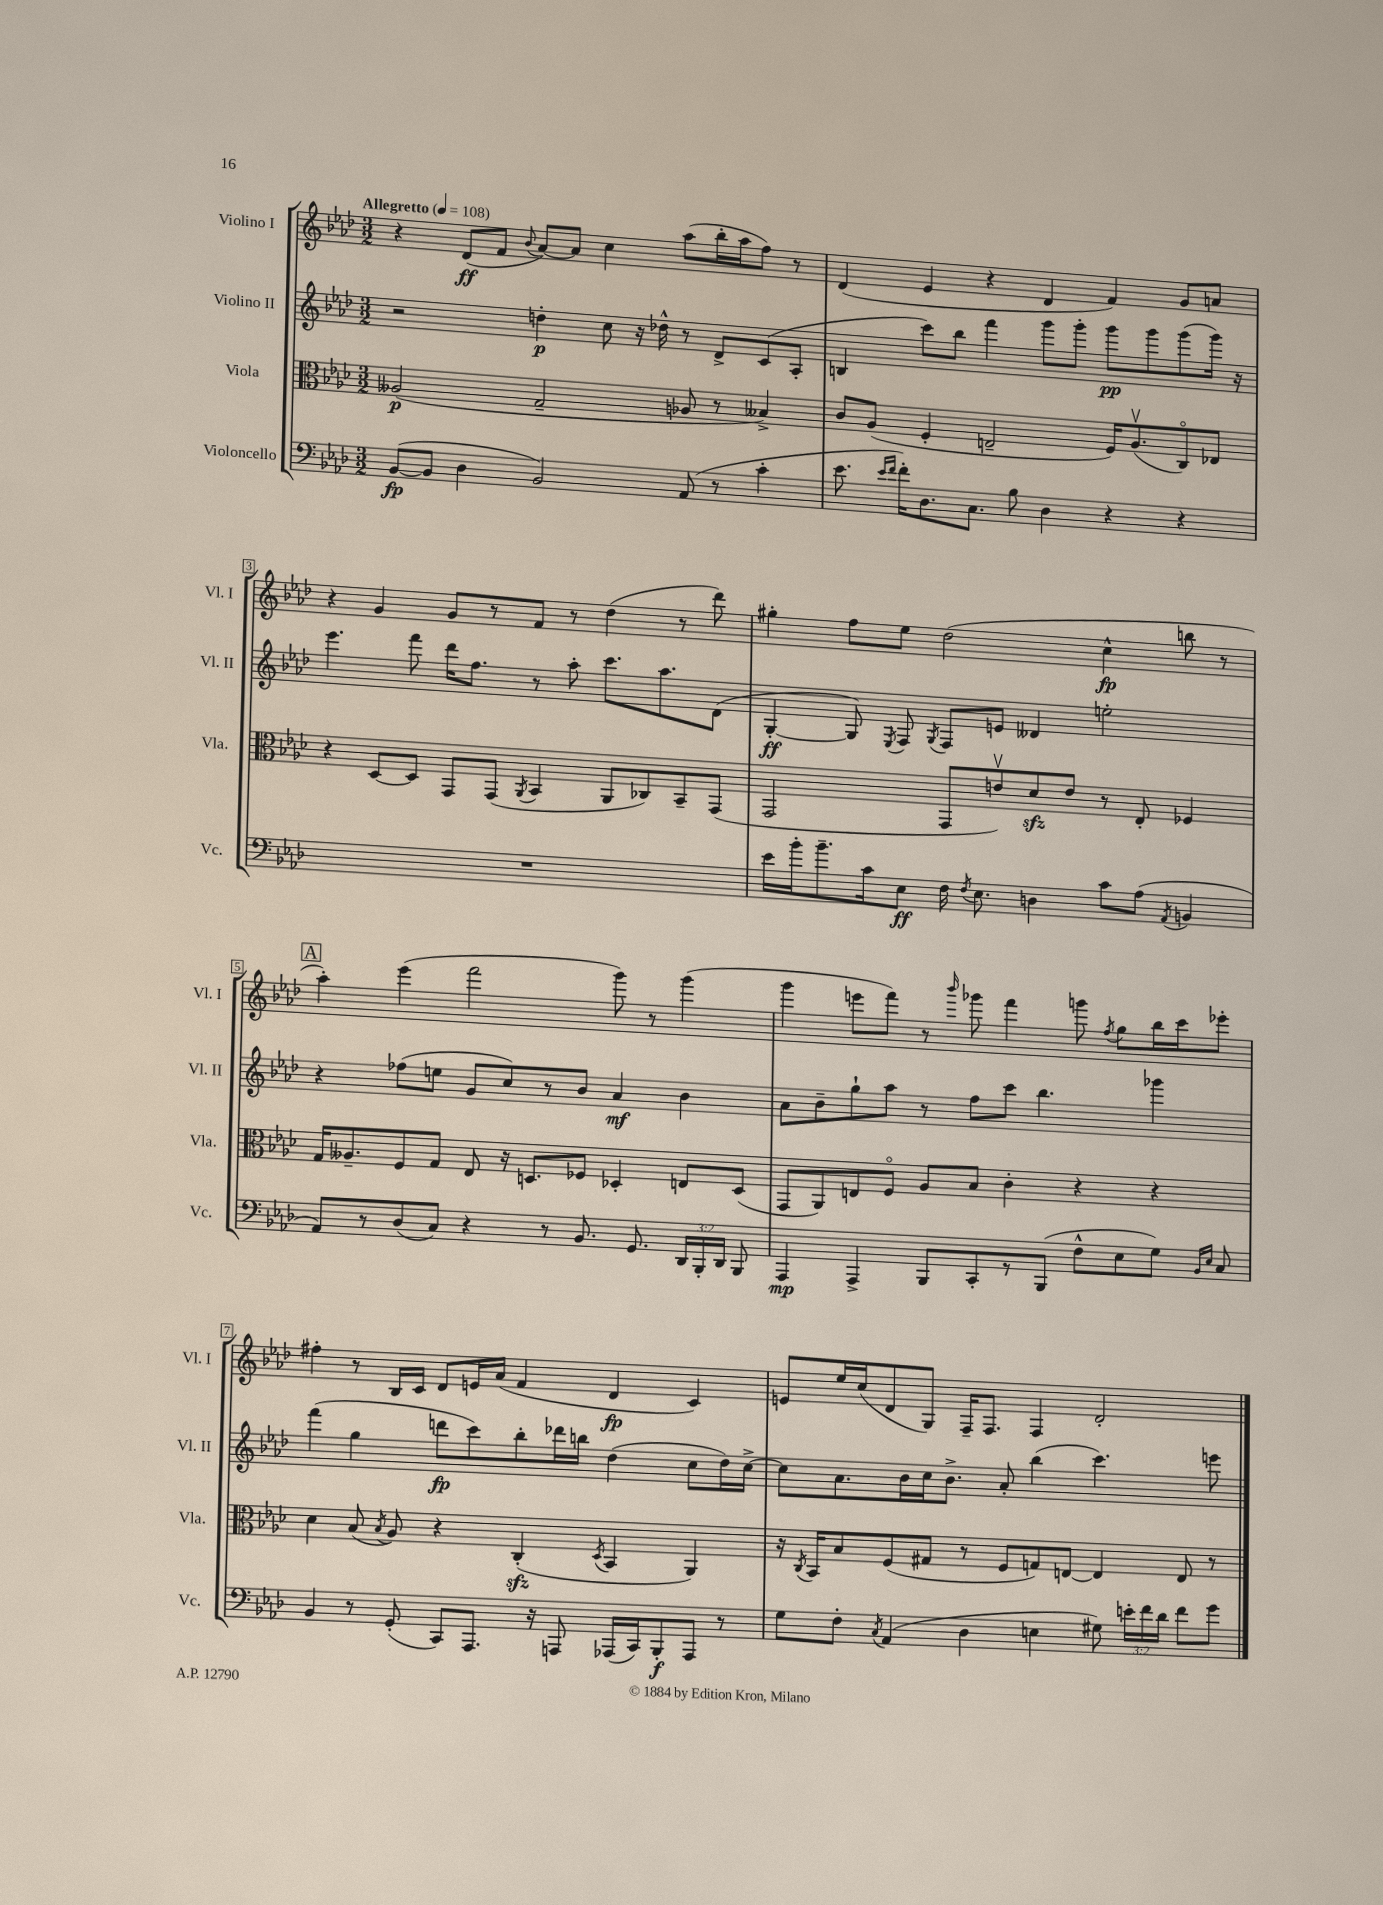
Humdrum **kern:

**kern	**dynam	**kern	**dynam	**kern	**dynam	**kern	**dynam
*part4	*part4	*part3	*part3	*part2	*part2	*part1	*part1
*staff4	*staff4	*staff3	*staff3	*staff2	*staff2	*staff1	*staff1
*I"Violoncello	*	*I"Viola	*	*I"Violino II	*	*I"Violino I	*
*I'Vc.	*	*I'Vla.	*	*I'Vl. II	*	*I'Vl. I	*
*clefF4	*	*clefC3	*	*clefG2	*	*clefG2	*
*k[b-e-a-d-]	*	*k[b-e-a-d-]	*	*k[b-e-a-d-]	*	*k[b-e-a-d-]	*
*M3/2	*	*M3/2	*	*M3/2	*	*M3/2	*
*MM108	*	*MM108	*	*MM108	*	*MM108	*
=1	=1	=1	=1	=1	=1	=1	=1
!	!	!	!	!	!	!LO:TX:a:B:t=Allegretto	!
([8BB-/L	fp	(2A--X/	p	2r	.	4r	.
8BB-/J]	.	.	.	.	.	.	.
4D-\	.	.	.	.	.	(8d-/L	ff
.	.	.	.	.	.	8f/J	.
.	.	.	.	.	.	8qqb-/	.
2BB-/)	.	2G~/	.	4ddn'\	p	[8a-/L)	.
.	.	.	.	.	.	8a-/J]	.
.	.	.	.	8cc\	.	4cc\	.
.	.	.	.	16r	.	.	.
.	.	.	.	16dd-X^^\	.	.	.
(8AA-/	.	8A-X/	.	8r	.	(8aa-\L	.
8r	.	8r	.	8d-^/L	.	16bb-'\L	.
.	.	.	.	.	.	16aa-\J	.
4c'\	.	4B--X^/)	.	(8c/	.	8ff\J)	.
.	.	.	.	8A-'/J	.	8r	.
=2	=2	=2	=2	=2	=2	=2	=2
8.e-\	.	8c/L	.	4Bn/	.	(4d-/	.
.	.	(8A-/J	.	.	.	.	.
16qqe-/LL	.	.	.	.	.	.	.
16qqf/JJ	.	.	.	.	.	.	.
16f'\KL)	.	.	.	.	.	.	.
8.D-\	.	4F'/	.	8ccc\L)	.	4e-/	.
.	.	.	.	8bb-\J	.	.	.
8.C\J	.	.	.	.	.	.	.
.	.	2En~/	.	4fff\	.	4r	.
8B-\	.	.	.	.	.	.	.
4D-\	.	.	.	8ggg\L	.	4d-/	.
.	.	.	.	8ggg'\J	.	.	.
4r	.	16F/KL)	.	8ggg\L	pp	4f/)	.
.	.	(8.A-v/	.	.	.	.	.
.	.	.	.	8ggg\	.	.	.
4r	.	8C/)	.	(8ggg\	.	8g/L	.
.	.	8E-X/J	.	16ggg\Jk)	.	8an/J	.
.	.	.	.	16r	.	.	.
!!LO:LB:g=z
=3	=3	=3	=3	=3	=3	=3	=3
1.r	.	4r	.	4.eee-\	.	4r	.
.	.	[8D-/L	.	.	.	4g/	.
.	.	8D-/J]	.	8fff\	.	.	.
.	.	8GG/L	.	16ddd-\KL	.	8g/L	.
.	.	.	.	8.ff\J	.	.	.
.	.	(8GG/J	.	.	.	8r	.
.	.	8qAA-/	.	.	.	.	.
.	.	4BB-/	.	8r	.	8f/J	.
.	.	.	.	8aa-'\	.	8r	.
.	.	8AA-/L	.	8.ccc\L	.	(4dd-\	.
.	.	8C-X/)	.	.	.	.	.
.	.	.	.	8.aa-\	.	.	.
.	.	8BB-~/	.	.	.	8r	.
.	.	(8GG/J	.	(8d-\J	.	8ddd-\)	.
=4	=4	=4	=4	=4	=4	=4	=4
16e-\LL	.	2GG/	.	[4G'/	ff	4gg#X'\	.
16b-'\J	.	.	.	.	.	.	.
8.b-~\	.	.	.	.	.	.	.
.	.	.	.	8G/])	.	8ff\L	.
16c\k	.	.	.	.	.	.	.
.	.	.	.	8qE-/	.	.	.
8E-\J	ff	.	.	8F/	.	8ee-\J	.
.	.	.	.	8qG/	.	.	.
16F\	.	8GG/L	.	8F/L	.	(2dd-\	.
8qF/	.	.	.	.	.	.	.
8.E-\	.	.	.	.	.	.	.
.	.	8env/)	.	8en/J	.	.	.
4Dn\	.	8d-zz/	.	4d--X/	.	.	.
.	.	8e/J	.	.	.	.	.
8c\L	.	8r	.	2een'\	.	4cc^^\	fp
(8A-\J	.	8E-'/	.	.	.	.	.
8qAA-/	.	.	.	.	.	.	.
4BBn/	.	4F-X/	.	.	.	8bbn\	.
.	.	.	.	.	.	8r	.
!!LO:LB:g=z
!!LO:REH:place=s1:t=A
=5	=5	=5	=5	=5	=5	=5	=5
8AA-/L)	.	16G/KL	.	4r	.	4aa-'\)	.
.	.	8.A--X~/	.	.	.	.	.
8r	.	.	.	.	.	.	.
(8D-/	.	8F/	.	(8ff-X\L	.	(4eee-\	.
8C/J)	.	8G/J	.	8een\J	.	.	.
4r	.	8E-/	.	8g/L	.	2fff\	.
.	.	16r	.	8cc/)	.	.	.
.	.	8.Dn/L	.	.	.	.	.
8r	.	.	.	8r	.	.	.
8.BB-/	.	8F-X/J	.	8b-/J	.	.	.
.	.	4D-X'/	.	4a-/	mf	8ggg\)	.
8.GG/	.	.	.	.	.	.	.
.	.	.	.	.	.	8r	.
24DD-/LL	.	8En/L	.	4b-\	.	(4ggg\	.
24BBB-'/	.	.	.	.	.	.	.
24DD-/JJ	.	.	.	.	.	.	.
8BBB-/	.	(8D-/J	.	.	.	.	.
=6	=6	=6	=6	=6	=6	=6	=6
4AAA-/	mp	8GG/L	.	8a-\L	.	4ggg\	.
.	.	8AA-/)	.	8b-~\	.	.	.
4AAA-^/	.	8En/	.	8gg`\	.	8eeen\L	.
.	.	8F/J	.	8aa-\J	.	8fff\J)	.
8BBB-/L	.	8A-/L	.	8r	.	8r	.
.	.	.	.	.	.	16qqbbb-/	.
8CC'/	.	8B-/J	.	8ff\L	.	8ggg-X\	.
8r	.	4c'\	.	8ccc\J	.	4fff\	.
(8BBB-/J	.	.	.	4.bb-\	.	.	.
8F^^\L	.	4r	.	.	.	8gggn\	.
.	.	.	.	.	.	8qff/	.
8E-\	.	.	.	.	.	8gg\L	.
8G\J)	.	4r	.	4ggg-X\	.	16bb-\L	.
.	.	.	.	.	.	16ccc\J	.
16qqBB-/LL	.	.	.	.	.	.	.
16qqE-/JJ	.	.	.	.	.	.	.
8C/	.	.	.	.	.	8eee-X'\J	.
!!LO:LB:g=z
=7	=7	=7	=7	=7	=7	=7	=7
4BB-/	.	4d-\	.	(4fff\	.	4ff#X'\	.
8r	.	(8B-/	.	4gg\	.	8r	.
.	.	8qB-/	.	.	.	.	.
(8GG'/	.	8A-/)	.	.	.	16B-/LL	.
.	.	.	.	.	.	16c/JJ	.
8CC/L)	.	4r	.	8dddn\L	fp	8d-/L	.
8.AAA-/J	.	.	.	8ccc\)	.	16en/L	.
.	.	.	.	.	.	(16a-/JJ	.
.	.	(4Czz'/	.	8bb-'\	.	4f/	.
16r	.	.	.	.	.	.	.
8AAAn/	.	.	.	16ddd-X\L	.	.	.
.	.	.	.	16bbn\JJ	.	.	.
.	.	8qD-/	.	.	.	.	.
(16AAA-X/LL	.	4BB-/	.	(4dd-\	.	4d-/	fp
16CC/J)	.	.	.	.	.	.	.
8BBB-'/	f	.	.	.	.	.	.
8AAA-/J	.	4AA-/)	.	8cc\L	.	4c/)	.
8r	.	.	.	16dd-\L)	.	.	.
.	.	.	.	[16cc^\JJ	.	.	.
=8	=8	=8	=8	=8	=8	=8	=8
8G\L	.	16r	.	8cc\L]	.	8en/L	.
.	.	8qC/	.	.	.	.	.
.	.	16BB-/KL	.	.	.	.	.
8F'\J	.	8B-/	.	8.a-\	.	16ee-/L	.
.	.	.	.	.	.	(16cc/J	.
8qC/	.	.	.	.	.	.	.
(4AA-/	.	(8F/	.	.	.	8d-/	.
.	.	.	.	16b-\L	.	.	.
.	.	8G#X/J	.	16cc\J	.	8G/J)	.
.	.	.	.	8.b-^\J	.	.	.
4D-\	.	8r	.	.	.	16F~/KL	.
.	.	.	.	.	.	8.F/J	.
.	.	8F/L	.	8a-'/	.	.	.
4En\	.	8Gn/)	.	(4bb-\	.	4F/	.
.	.	[8En/J	.	.	.	.	.
8G#X\)	.	4E/]	.	4.ccc\)	.	2d-'/	.
24en'\LL	.	.	.	.	.	.	.
24f\	.	.	.	.	.	.	.
24d-\JJ	.	.	.	.	.	.	.
8f\L	.	8E/	.	.	.	.	.
8g\J	.	8r	.	8eeen\	.	.	.
==	==	==	==	==	==	==	==
*-	*-	*-	*-	*-	*-	*-	*-
